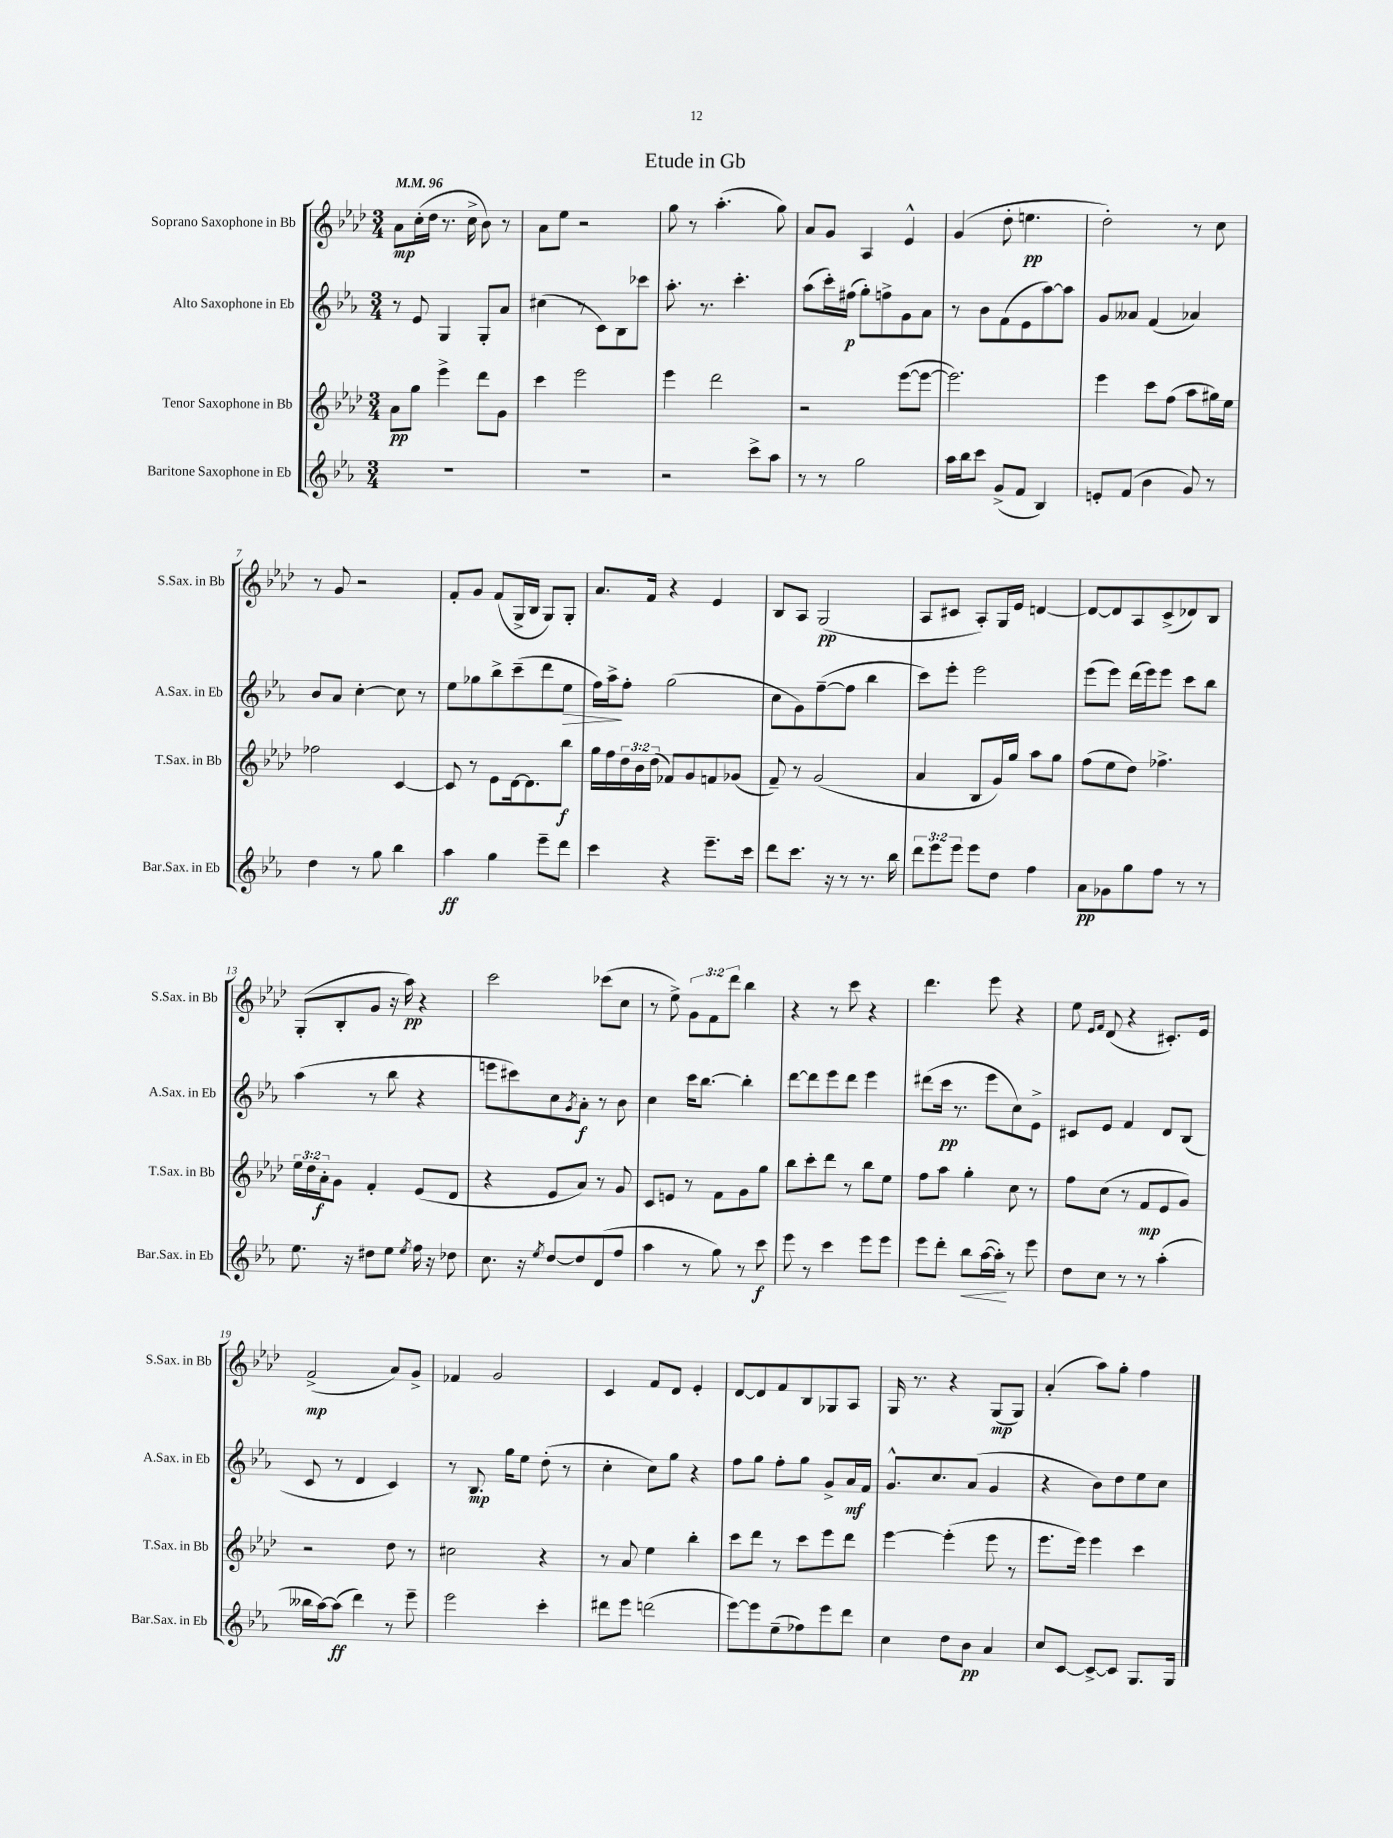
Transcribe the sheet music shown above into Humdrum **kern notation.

**kern	**kern	**kern	**kern
*staff4	*staff3	*staff2	*staff1
*clefG2	*clefG2	*clefG2	*clefG2
*k[b-e-a-]	*k[b-e-a-d-]	*k[b-e-a-]	*k[b-e-a-d-]
*M3/4	*M3/4	*M3/4	*M3/4
*MM96	*MM96	*MM96	*MM96
2.r	8a-\L	8r	8a-\L
.	8gg\J	8e-/	(16cc'\L
.	.	.	16dd-\JJ
.	4eee-^\	4G/	8.r
.	.	.	16cc^\
.	8ddd-\L	8G'/L	8b-\)
.	8g\J	8a-/J	8r
=	=	=	=
2.r	4ccc\	(4cc#\	8a-\L
.	.	.	8ee-\J
.	2eee-\	8r	2r
.	.	8c\L)	.
.	.	8B-\	.
.	.	8ccc-\J	.
=	=	=	=
2r	4eee-\	8.aa-'\	8gg\
.	.	.	8r
.	.	8.r	.
.	2ddd-\	.	(4.aa-'\
.	.	4.ccc'\	.
8ccc^\L	.	.	.
8aa-\J	.	.	8gg\)
=	=	=	=
8r	2r	(8aa-\L	8a-/L
8r	.	16ccc'\L)	8g/J
.	.	(16ff#\JJ	.
2gg\	.	8gg'\L)	4A-/
.	.	8ff^\	.
.	([8eee-\L	8g\	4e-^^/
.	8eee-\_J	8a-\J	.
=	=	=	=
16aa-\LL	2.eee-\])	8r	(4g/
16bb-\J	.	.	.
8ccc\J	.	8b-\L	.
(8g^/L	.	(8f\	8dd-'\
8f/J	.	8e-\	4.ee\
4B-/)	.	[8aa-\)	.
.	.	8aa-\]J	.
=	=	=	=
8e'/L	4eee-\	8g/L	2dd-'\)
(8f/J	.	8a--/J	.
4b-\	8ccc\L	(4f/	.
.	(8ff\J	.	.
8g/)	8aa-\L	4a-/)	8r
8r	16gg#\L)	.	8cc\
.	16ee-\JJ	.	.
=	=	=	=
4dd\	2ff-\	8b-/L	8r
.	.	8a-/J	8g/
8r	.	[4cc'\	2r
8gg\	.	.	.
4bb-\	[4c/	8cc\]	.
.	.	8r	.
=	=	=	=
4aa-\	8c/]	8ee-\L	8f'/L
.	8r	8gg-\	8g/J
4gg\	8e-\L	8bb-^\	(8f/L
.	[16d-\k	(8ccc~\	16G^/L
.	8.d-\]	.	16B-/JJ
8eee-~\L	.	8ddd\	8G/L)
8ddd\J	8bb-\J	8ee-\J	8G'/J
=	=	=	=
4ccc\	16gg\LL	16ff\LL)	8.a-/L
.	16ff\	16aa-^\J	.
.	24dd-\	8ff'\J	.
.	24b-\	.	.
.	.	.	16f/Jk
.	(24dd-\JJ	.	.
4r	8f-/L)	(2gg\	4r
.	8g/	.	.
8.eee-~\L	8f/	.	4e-/
.	(8g-/J	.	.
16ccc\Jk	.	.	.
=	=	=	=
8ddd\L	8f~/)	8cc\L	8B-/L
8.ccc\J	8r	8g\)	8A-/J
.	(2g/	([8ff~\	(2G/
16r	.	.	.
8r	.	8ff\]J	.
8.r	.	4bb-\	.
16bb-\	.	.	.
=	=	=	=
12ddd\L	4a-/	8ccc\L)	8A-/L
12eee-\	.	.	.
.	.	8eee-'\J	8c#/J
12eee-\J	.	.	.
8eee-\L	8B-/L	2eee-\	8A-'/L)
8dd\J	16g/L)	.	16G/L
.	16gg/JJ	.	16e-/JJ
4ff\	8aa-\L	.	[4d/
.	8gg\J	.	.
=	=	=	=
8a-\L	(8ff\L	(8eee-\L	8d/_L
8g-\	8ee-\	8eee-\J)	8d/]
8gg\	8dd-\J)	(16ddd\LL	8A-/
.	.	16eee-\J)	.
8ff\J	4.ff-^\	8eee-\J	(8c^/
8r	.	8ccc\L	8d-/)
8r	.	8bb-\J	8B-/J
=	=	=	=
8.ee-\	24ee-\LL	(4aa-\	(8G'/L
.	24dd-\	.	.
.	24a-'\J	.	.
.	8g\J	.	8B-'/
16r	.	.	.
8dd#\L	4f'/	8r	8g/J
8ee-\J	.	8bb-\	16r
.	.	.	16aa-\)
8qee-/	.	.	.
16ff\	(8e-/L	4r	4r
16r	.	.	.
8dd-\	8d-/J	.	.
=	=	=	=
8.cc\	4r	8eee\L	2ccc\
.	.	8ccc#\)	.
16r	.	.	.
8qee-/	.	.	.
[8dd/L	8e-/L	8cc\	.
.	.	8qg/	.
8dd/]	8a-/J)	8a-'\J	.
(8d/	8r	8r	(8ccc-\L
8ff/J	8g/	8b-\	8cc\J
=	=	=	=
4aa-\	8c/L	4cc\	8r
.	8e/J	.	8ee-^\)
8r	8r	16ccc\LK	12g\L
.	.	[8.bb-\J	.
.	.	.	12f\
8gg\)	8f\L	.	.
.	.	.	12ddd-\J
8r	8g\	4bb-'\]	4bb-\
8ccc\	8gg\J	.	.
=	=	=	=
8eee-\	8bb-\L	[8ddd\L	4r
8r	8ccc'\	8ddd\]	.
4ccc\	8ddd-\J	8eee-\	8r
.	8r	8ddd\J	8ccc\
8eee-\L	8bb-\L	4eee-\	4r
8eee-\J	8ee-\J	.	.
=	=	=	=
8eee-\L	8ff\L	(8ddd#\L	4.ddd-\
8ddd'\J	8aa-\J	16ccc\Jk	.
.	.	8.r	.
8bb-\L	4gg'\	.	.
([16aa-\L	.	8eee-\L	8eee-\
16aa-'\]JJ)	.	.	.
8r	8cc\	8cc\)	4r
8eee-\	8r	8e-^\J	.
=	=	=	=
8dd\L	8ff\L	8c#/L	8ee-\
.	.	.	16qqe-/LL
.	.	.	16qqf/JJ
8cc\J	(8cc\J	8e-/J	(8d-/
8r	8r	4f/	4r
8r	8f/L	.	.
(4aa-'\	8e-/	8d/L	8.c#'/L)
.	8g/J)	(8B-/J	.
.	.	.	16e-/Jk
=	=	=	=
16bb--\LL	2r	8c/	(2f^/
[16aa-\J)	.	.	.
(8aa-\]J	.	8r	.
4ddd\)	.	4d/	.
8r	8dd-\	4c/)	8a-/L)
8eee-~\	8r	.	8g^/J
=	=	=	=
2eee-\	2cc#\	8r	4f-/
.	.	8.B-/	.
.	.	.	2g/
.	.	16gg\LK	.
.	.	8ee-\J	.
4ccc'\	4r	(8dd'\	.
.	.	8r	.
=	=	=	=
8ddd#\L	8r	4cc'\	4c/
8eee-\J	8a-/	.	.
(2ddd\	4ee-\	8cc\L)	8f/L
.	.	8gg\J	8d-/J
.	4bb-'\	4r	4e-'/
=	=	=	=
[8eee-\L)	8ccc\L	8ff\L	[8d-/L
8eee-\]	8ddd-\J	8gg\J	8d-/]
(8ee-~\	8r	8ff'\L	8f/
8ff-\)	8ccc\L	8gg\J	8B-/
8eee-\	8eee-\	8g^/L	8G-/
8ddd\J	8ddd-\J	16a-/L	8A-/J
.	.	16f/JJ	.
=	=	=	=
4cc\	[4eee-\	8.g^^/L	16G/
.	.	.	8.r
.	.	8.cc/	.
8dd\L	(4eee-'\]	.	4r
8b-\J	.	(8a-/J	.
4a-/	8eee-\	4g/	(8G/L
.	8r	.	8G/J)
=	=	=	=
8cc/L	8.eee-\L	4r	(4a-'/
[8c/J	.	.	.
.	16eee-\Jk)	.	.
8c^/_L	4eee-\	8b-\L)	8aa-\L)
8c/]J	.	8dd\	8gg'\J
8.G/L	4ccc\	8ee-\	4ff\
.	.	8cc\J	.
16G/Jk	.	.	.
==	==	==	==
*-	*-	*-	*-
